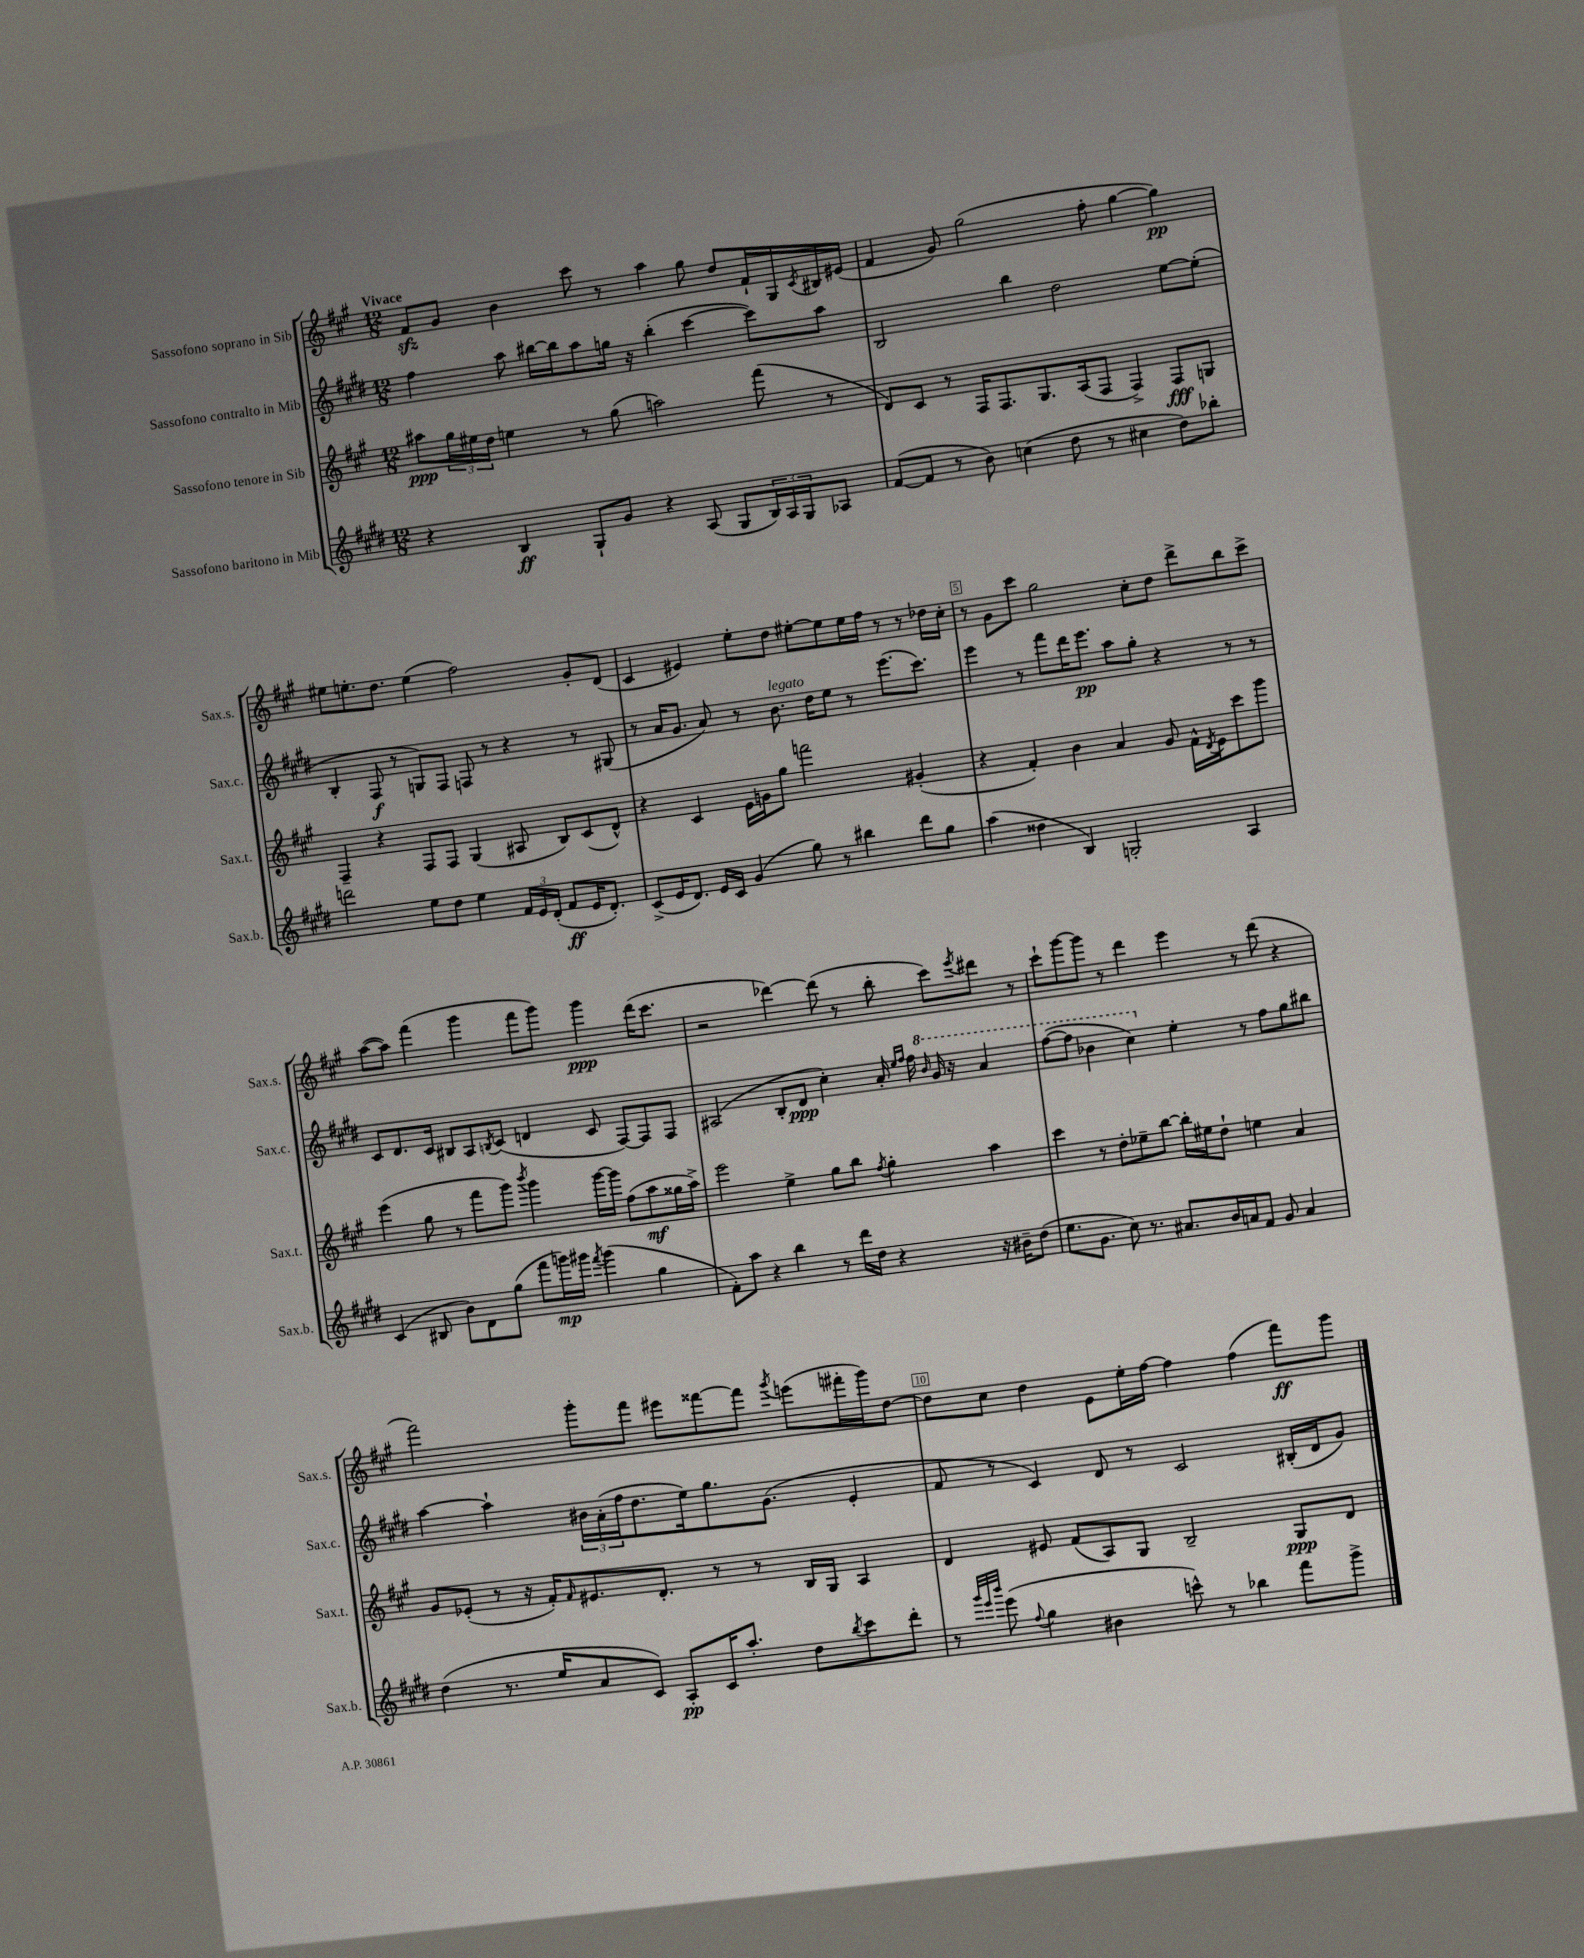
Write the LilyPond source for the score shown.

<<
\new StaffGroup <<
\new Staff = "s0" \with { instrumentName = "Sassofono soprano in Sib" shortInstrumentName = "Sax.s." } {
    \clef treble \key a \major \numericTimeSignature \time 12/8 \tempo "Vivace"
    fis'8\sfz gis'8 b'4 cis'''8 r8 a''4 gis''8 d''8 fis'16-! gis16 \acciaccatura { cis'8 } bis16 eis'16( |
    fis'4 gis'8) gis''2( fis''8-. gis''4~ gis''4\pp) |
    eis''8 e''8.-. d''8. e''4( fis''2) gis'8-. d'8( |
    cis'4 eis'4) e''8-. d''8 eis''8~-. eis''8 eis''16 fis''16 r8 r8 des''16 cis''16-. |
    r8 gis'8 cis'''8 gis''2 cis''8-. d''8 d'''8-> b''8 cis'''8-> |
    a''8~( a''8) fis'''4( gis'''4 fis'''8 gis'''8) gis'''4\ppp d'''16( cis'''8. |
    r2 des'''4~) des'''8( r8 b''8-. cis'''8) \acciaccatura { e'''8 } dis'''8 r8 |
    cis'''8-! gis'''8~ gis'''8 r8 d'''4 e'''4 r8 d'''8( r4 |
    fis'''2) gis'''8-. fis'''8 eis'''8 fisis'''8~ fisis'''8 \acciaccatura { gis'''8 } e'''8( fis'''16-. gis'''16) d''8~ |
    d''8 cis''8 d''4 e'8 e''16-. fis''16~ fis''4 fis''4( fis'''8\ff) gis'''8 \bar "|." |
}
\new Staff = "s1" \with { instrumentName = "Sassofono contralto in Mib" shortInstrumentName = "Sax.c." } {
    \clef treble \key e \major \numericTimeSignature \time 12/8
    fis''4 a''8 bis''16~ bis''16 a''8 g''16 r16 bis''4-.( cis'''4~ cis'''8) a''8 |
    b2 b''4 dis''2 e''8~ e''8-.( |
    b4-. fis8\f r8 g8) fis8 f8 r8 r4 r8 gis8( |
    r8 a'16 gis'8. a'8) r8 b'8.^\markup { \italic "legato" } dis''16 e''8 r8 e'''8.( cis'''8.) |
    e'''4 r8 fis'''8 dis'''16 e'''8.\pp a''8 gis''8-. r4 r8 r8 |
    cis'8 dis'8. cis'16 bis8 a8 \acciaccatura { b8 } cis'8( d'4 cis'8 fis8~) fis8 fis8 |
    ais2( b8-. dis'8\ppp cis''4-.) a'16-. \grace { e''16 fis''16 } fis''16 \ottava #1 \grace { b''16 } gis''16 r16 a''4 |
    fis'''8~( fis'''8 bes''4 cis'''4) \ottava #0 e''4-. r8 fis''8 gis''8 bis''8 |
    a''4~ a''4-! \tuplet 3/2 { bis'16 a'16-.( fis''16 } dis''8. e''16) gis''8. gis'8.( e'4-. |
    fis'8 r8 cis'4) dis'8 r8 cis'2 bis16-.( dis'16 gis'8) \bar "|." |
}
\new Staff = "s2" \with { instrumentName = "Sassofono tenore in Sib" shortInstrumentName = "Sax.t." } {
    \clef treble \key a \major \numericTimeSignature \time 12/8
    ais''8\ppp \tuplet 3/2 { gis''16 eis''16 d''16 } e''4 r8 gis''8( a''2) fis'''8( r8 |
    d'8) cis'8 r8 fis16 fis8. gis8. a16( fis8 fis4->) fis8\fff g8 |
    fis4-- r4 fis8 fis8 gis4( ais8 b8) cis'8( d'8-^) |
    r4 cis'4 e'16 g'16 gis''8 f'''2 gis'4-.( |
    r4 fis'4-.) b'4 a'4 gis'8 fis'16-^ \acciaccatura { d'8 } e'16 cis'''8 gis'''8 |
    e'''4( gis''8 r8 fis'''8 gis'''8) \acciaccatura { b'''8 } gis'''4 gis'''16~ gis'''16 fis''8( a''8\mf gisis''16 a''16->) |
    e'''2 e''4-> gis''8 b''8 \acciaccatura { fis''8 } gis''4-. a''4 |
    cis'''4 r8 d''8-. ees''8-- b''8~ b''16-. eis''16 d''8-! e''4 a'4 |
    gis'8 ees'8-.( r8 r16 fis'16-.) \grace { fis'16 } eis'8. d'8.-. r8 r8 b16 gis16 a4 |
    d'4 eis'8 fis'8( a8) gis8 b2-- gis8\ppp d'8 \bar "|." |
}
\new Staff = "s3" \with { instrumentName = "Sassofono baritono in Mib" shortInstrumentName = "Sax.b." } {
    \clef treble \key e \major \numericTimeSignature \time 12/8
    r4 b4\ff gis8-! gis'8 r4 a8( gis8 \tuplet 3/2 { b16) a16 gis16 } aes8 |
    fis'8~( fis'8 r8 b'8) c''4( dis''8 r8 cis''4 dis''8) bes''8-. |
    d'''2 e''8 dis''8 e''4 \tuplet 3/2 { fis'16 e'16 dis'16-.( } fis'8\ff e'16 dis'8.-.) |
    cis'8->( e'16 dis'8.) e'16 cis'16 gis'4( gis''8) r8 bis''4 dis'''8 gis''8 |
    a''4( disis''4 b4) g2-. a4 |
    cis'4( bis8 b'8) dis'8 gis''8( fis'''8 g'''16\mp) gis'''16 \acciaccatura { fis'''8 } gis'''4( gis''4 |
    fis'8-.) a''8 r4 b''4 r8 dis'''16 dis''16 r4 r16 bis'16-- dis''8( |
    e''8. gis'8. cis''8) r8. ais'8. b'16 a'16 fis'8 gis'8 a'4 |
    dis''4( r8. e''16 a'8 cis'8) a8-.\pp cis'16 a''8.-. dis''8 \acciaccatura { b''8 } cis'''8 dis'''8-. |
    r8 \grace { gis'''32 e'''32 b'''32 } e'''8( \appoggiatura { fis''8 } gis''4 bis'4 c'''8-^) r8 bes''4 fis'''8 gis'''8-> \bar "|." |
}
>>
>>
\layout { \context { \Score \override BarNumber.break-visibility = ##(#f #t #t) barNumberVisibility = #(every-nth-bar-number-visible 5) \override BarNumber.stencil = #(make-stencil-boxer 0.1 0.3 ly:text-interface::print) } }
